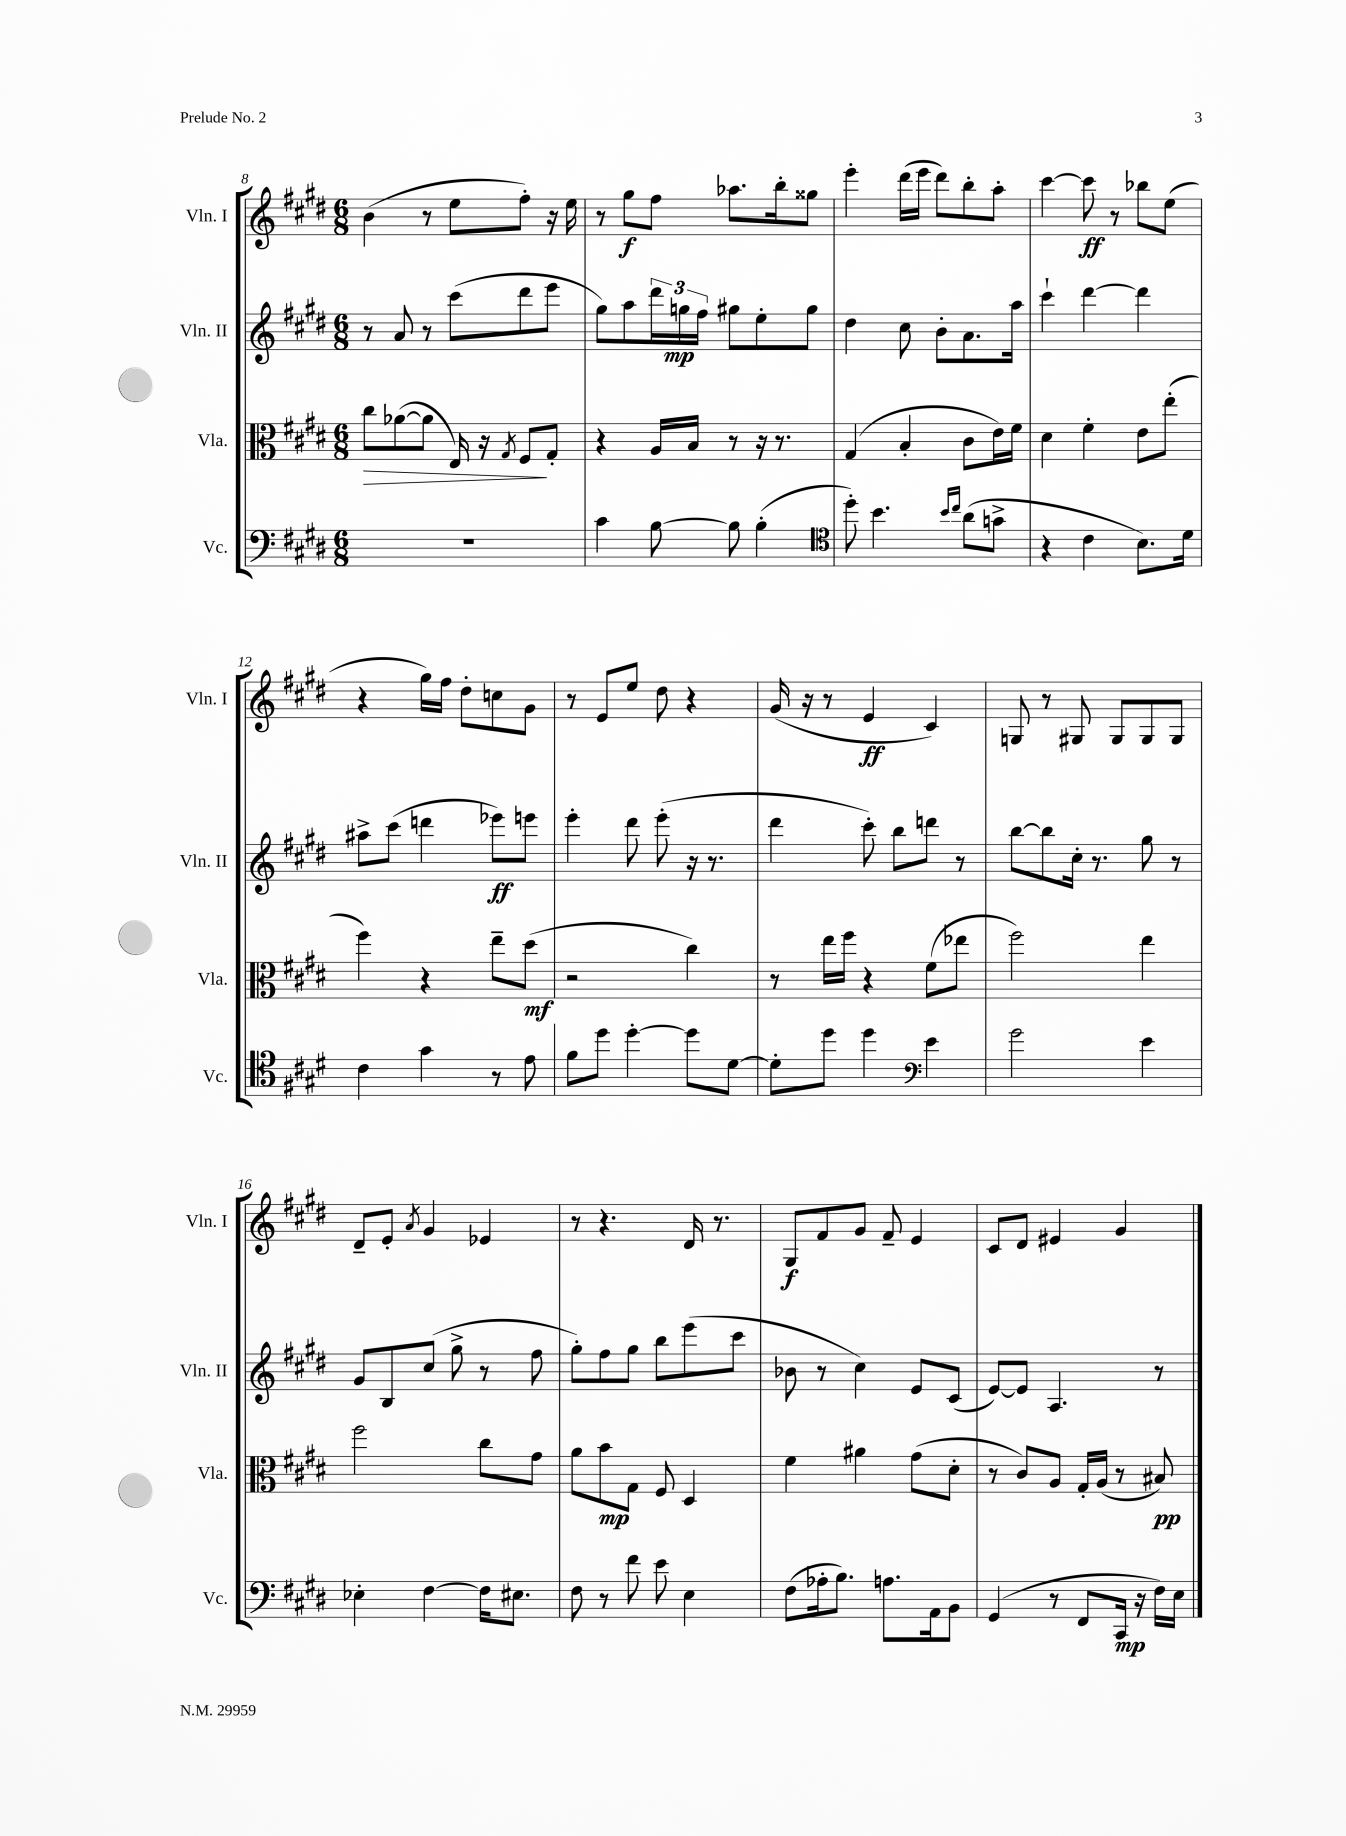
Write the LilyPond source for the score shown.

<<
\new StaffGroup <<
\new Staff = "s0" \with { instrumentName = "Vln. I" shortInstrumentName = "Vln. I" } {
    \clef treble \key e \major \numericTimeSignature \time 6/8
    b'4( r8 e''8 fis''8-.) r16 e''16 |
    r8 gis''8\f fis''8 aes''8. b''16-. gisis''8 |
    e'''4-. dis'''16( e'''16 dis'''8) b''8-. a''8-. |
    cis'''4~ cis'''8\ff r8 bes''8 e''8( |
    r4 gis''16) fis''16 dis''8-. c''8 gis'8 |
    r8 e'8 e''8 dis''8 r4 |
    gis'16( r16 r8 e'4\ff cis'4) |
    g8 r8 gis8 gis8 gis8 gis8 |
    dis'8-- e'8-. \acciaccatura { a'8 } gis'4 ees'4 |
    r8 r4. dis'16 r8. |
    gis8\f fis'8 gis'8 fis'8-- e'4 |
    cis'8 dis'8 eis'4 gis'4 \bar "|." |
}
\new Staff = "s1" \with { instrumentName = "Vln. II" shortInstrumentName = "Vln. II" } {
    \clef treble \key e \major \numericTimeSignature \time 6/8
    r8 a'8 r8 cis'''8( dis'''8 e'''8 |
    gis''8) a''8 \tuplet 3/2 { dis'''16 g''16\mp fis''16 } gis''8 e''8-. gis''8 |
    dis''4 cis''8 b'8-. a'8. a''16 |
    cis'''4-! dis'''4~ dis'''4 |
    ais''8-> cis'''8( d'''4 ees'''8\ff) e'''8 |
    e'''4-. dis'''8 e'''8-.( r16 r8. |
    dis'''4 cis'''8-.) b''8 d'''8 r8 |
    b''8~ b''8 cis''16-. r8. gis''8 r8 |
    gis'8 b8 cis''8( gis''8-> r8 fis''8 |
    gis''8-.) fis''8 gis''8 b''8 e'''8( cis'''8 |
    bes'8 r8 cis''4) e'8 cis'8( |
    e'8~) e'8 a4. r8 \bar "|." |
}
\new Staff = "s2" \with { instrumentName = "Vla." shortInstrumentName = "Vla." } {
    \clef alto \key e \major \numericTimeSignature \time 6/8
    cis''8\> aes'8~( aes'8 e16) r16 \acciaccatura { gis8 } fis8\! gis8-. |
    r4 a16 b16 r8 r16 r8. |
    gis4( b4-. cis'8 e'16) fis'16 |
    dis'4 fis'4-. e'8 e''8-.( |
    fis''4) r4 e''8-- dis''8\mf( |
    r2 cis''4) |
    r8 e''16 fis''16 r4 fis'8( ees''8 |
    fis''2) e''4 |
    fis''2 cis''8 gis'8 |
    a'8 b'8\mp gis8 fis8 dis4 |
    fis'4 ais'4 gis'8( dis'8-. |
    r8 cis'8) a8 gis16-. a16( r8 bis8\pp) \bar "|." |
}
\new Staff = "s3" \with { instrumentName = "Vc." shortInstrumentName = "Vc." } {
    \clef bass \key e \major \numericTimeSignature \time 6/8
    R2. |
    cis'4 b8~ b8 b4-.( |
    \clef tenor dis''8-.) b'4. \grace { b'16 cis''16 } a'8( g'8-> |
    r4 cis'4 b8.) dis'16 |
    cis'4 gis'4 r8 e'8 |
    fis'8 dis''8 dis''4~-. dis''8 dis'8~ |
    dis'8-. dis''8 dis''4 \clef bass e'4 |
    gis'2 e'4 |
    ees4-. fis4~ fis16 eis8. |
    fis8 r8 fis'8 e'8 e4 |
    fis8( aes16-. b8.) a8. a,16 b,8 |
    gis,4( r8 fis,8 cis,16\mp r16 fis16) e16 \bar "|." |
}
>>
>>
\layout { \context { \Score currentBarNumber = #8 } }
